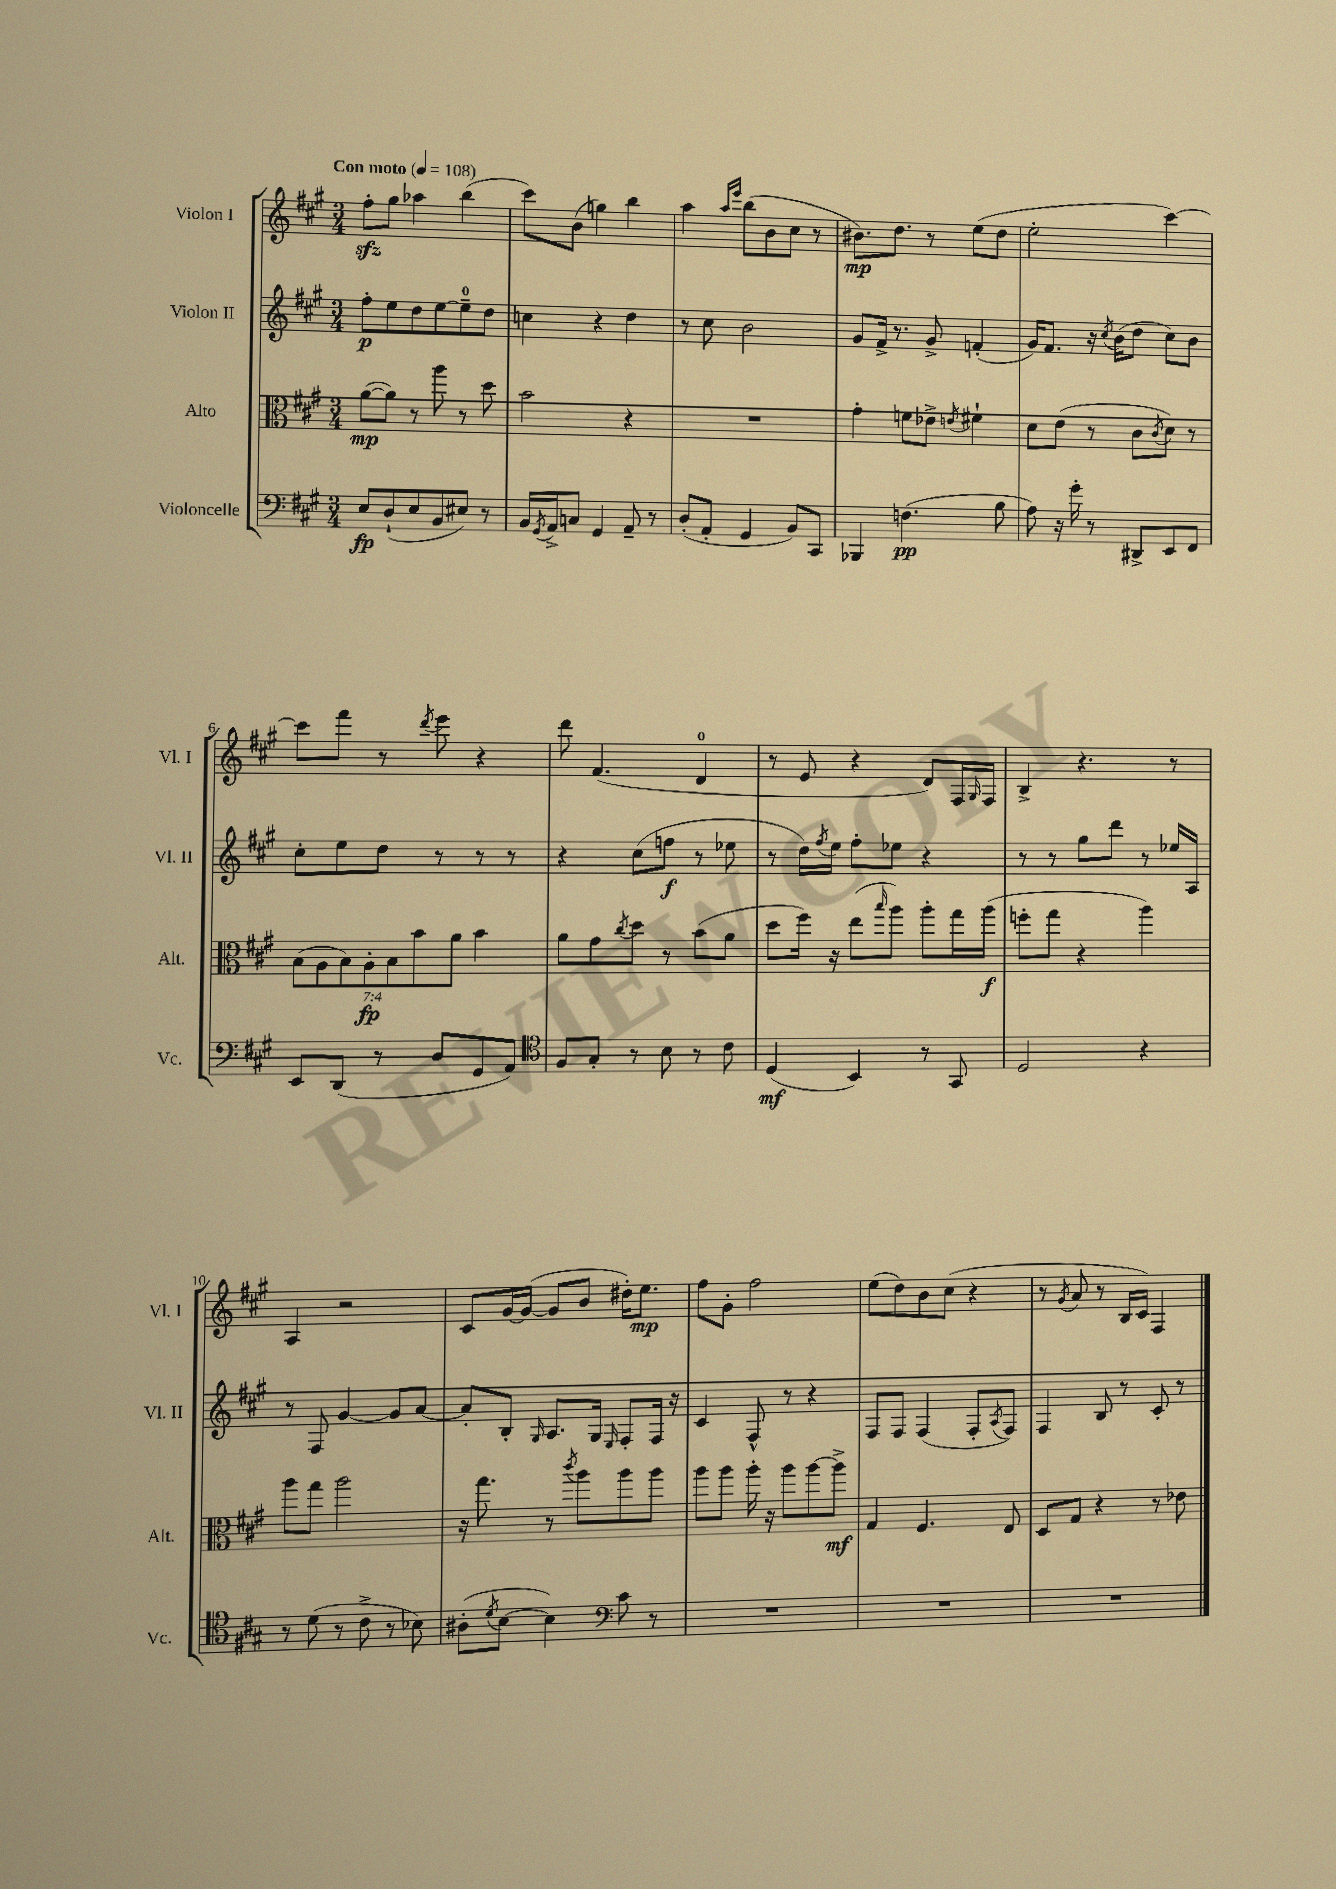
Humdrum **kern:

**kern	**kern	**kern	**kern
*staff4	*staff3	*staff2	*staff1
*clefF4	*clefC3	*clefG2	*clefG2
*k[f#c#g#]	*k[f#c#g#]	*k[f#c#g#]	*k[f#c#g#]
*M3/4	*M3/4	*M3/4	*M3/4
*MM108	*MM108	*MM108	*MM108
8E	([8a	8ff#'	8ff#'
(8D`	8a])	8ee	8gg#
8E	8r	8dd	4aa-
8BB	8aa	[8ee	.
8E#)	8r	8ee~]	(4bb
8r	8dd	8dd	.
=	=	=	=
16BB	2b	4cc	8ccc#)
8qGG#	.	.	.
16AA^	.	.	.
8C	.	.	(8b
4GG#	.	4r	4gg)
8AA~	4r	4dd	4bb
8r	.	.	.
=	=	=	=
(8D'	2.r	8r	4aa
8AA'	.	8cc#	.
.	.	.	16qqaa
.	.	.	16qqeee
4GG#	.	2b	(8bb
.	.	.	8b
8BB)	.	.	8cc#
8CC#	.	.	8r
=	=	=	=
4BBB-	4g#'	8g#	8.b#)
.	.	16f#^	.
.	.	8.r	8.dd
(4.F	8f	.	.
.	8e-^	8g#^	8r
.	8qe	.	.
.	4f#`	(4f'	(8ee
8B	.	.	8dd
=	=	=	=
8A)	8d	16g#)	2ee'
.	.	8.f#	.
16r	(8e	.	.
16g#'	.	.	.
8r	8r	16r	.
.	.	8qcc#	.
.	.	(16b	.
8DD#^	8c#	8dd	.
.	8qc#	.	.
8EE	8d)	8cc#)	[4ccc#)
8FF#	8r	8b	.
=	=	=	=
8EE	(14B	8cc#'	8ccc#]
.	14A	.	.
(8DD	.	8ee	8fff#
.	14B)	.	.
.	14A'	.	.
8r	.	8dd	8r
.	14B	.	.
.	14b	.	.
.	.	.	8qddd
8D	.	8r	8eee
.	14a	.	.
8GG#	4b	8r	4r
8AA)	.	8r	.
=	=	=	=
*clefC4	*	*	*
8F#	8a	4r	8ddd
8G#'	8g#	.	(4.f#
.	8qcc#	.	.
8r	8dd	(8cc#	.
8B	8r	8ff	.
8r	(8b	8r	4d
8c#	8a	8ee-	.
=	=	=	=
(4D	8dd	8r	8r
.	16ff#)	16dd)	8e
.	.	8qff#	.
.	16r	16ee	.
4BB)	(8ee	8ff#'	4r
.	16qqbb	.	.
.	8aa)	8ee-	.
8r	8aa'	4r	8d)
8GG#	16gg#	.	16F#
.	.	.	16qqG#
.	(16aa	.	16F#
=	=	=	=
2D	8ff'	8r	4B^
.	8gg#	8r	.
.	4r	8gg#	4.r
.	.	8ddd	.
4r	4aa)	8r	.
.	.	16ee-	8r
.	.	16A	.
=	=	=	=
8r	8aa	8r	4A
(8d	8gg#	8F#	.
8r	2aa	[4g#	2r
8c#^	.	.	.
8r	.	8g#]	.
8B-)	.	[8a	.
=	=	=	=
(8A#'	16r	8a']	8c#
.	8.gg#	.	.
8qd	.	.	.
[8B	.	8B'	[16g#
.	.	.	(16g#_
.	.	16qqG#	.
4B])	8r	8.A	8g#]
.	8qccc#	.	.
.	8aa	.	8b
.	.	16G#	.
*clefF4	*	*	*
.	.	16qqE	.
8c#	8aa	8F#'	16dd#')
.	.	.	8.ee
8r	8aa	16F#	.
.	.	16r	.
=	=	=	=
2.r	8aa	4c#	8ff#
.	8aa	.	8g#'
.	16aa'	8F#^^	2ff#
.	16r	.	.
.	8aa	8r	.
.	[8aa	4r	.
.	8aa^]	.	.
=	=	=	=
2.r	4G#	8F#	(8ee
.	.	8F#	8dd)
.	4.F#	(4F#	8b
.	.	.	(8cc#
.	.	8F#'	4r
.	.	8qA	.
.	8E	8F#)	.
=	=	=	=
2.r	8D	4F#	8r
.	.	.	8qg#
.	8G#	.	8a
.	4r	8B	8r
.	.	8r	16B
.	.	.	16c#)
.	8r	8c#'	4F#
.	8e-	8r	.
==	==	==	==
*-	*-	*-	*-
